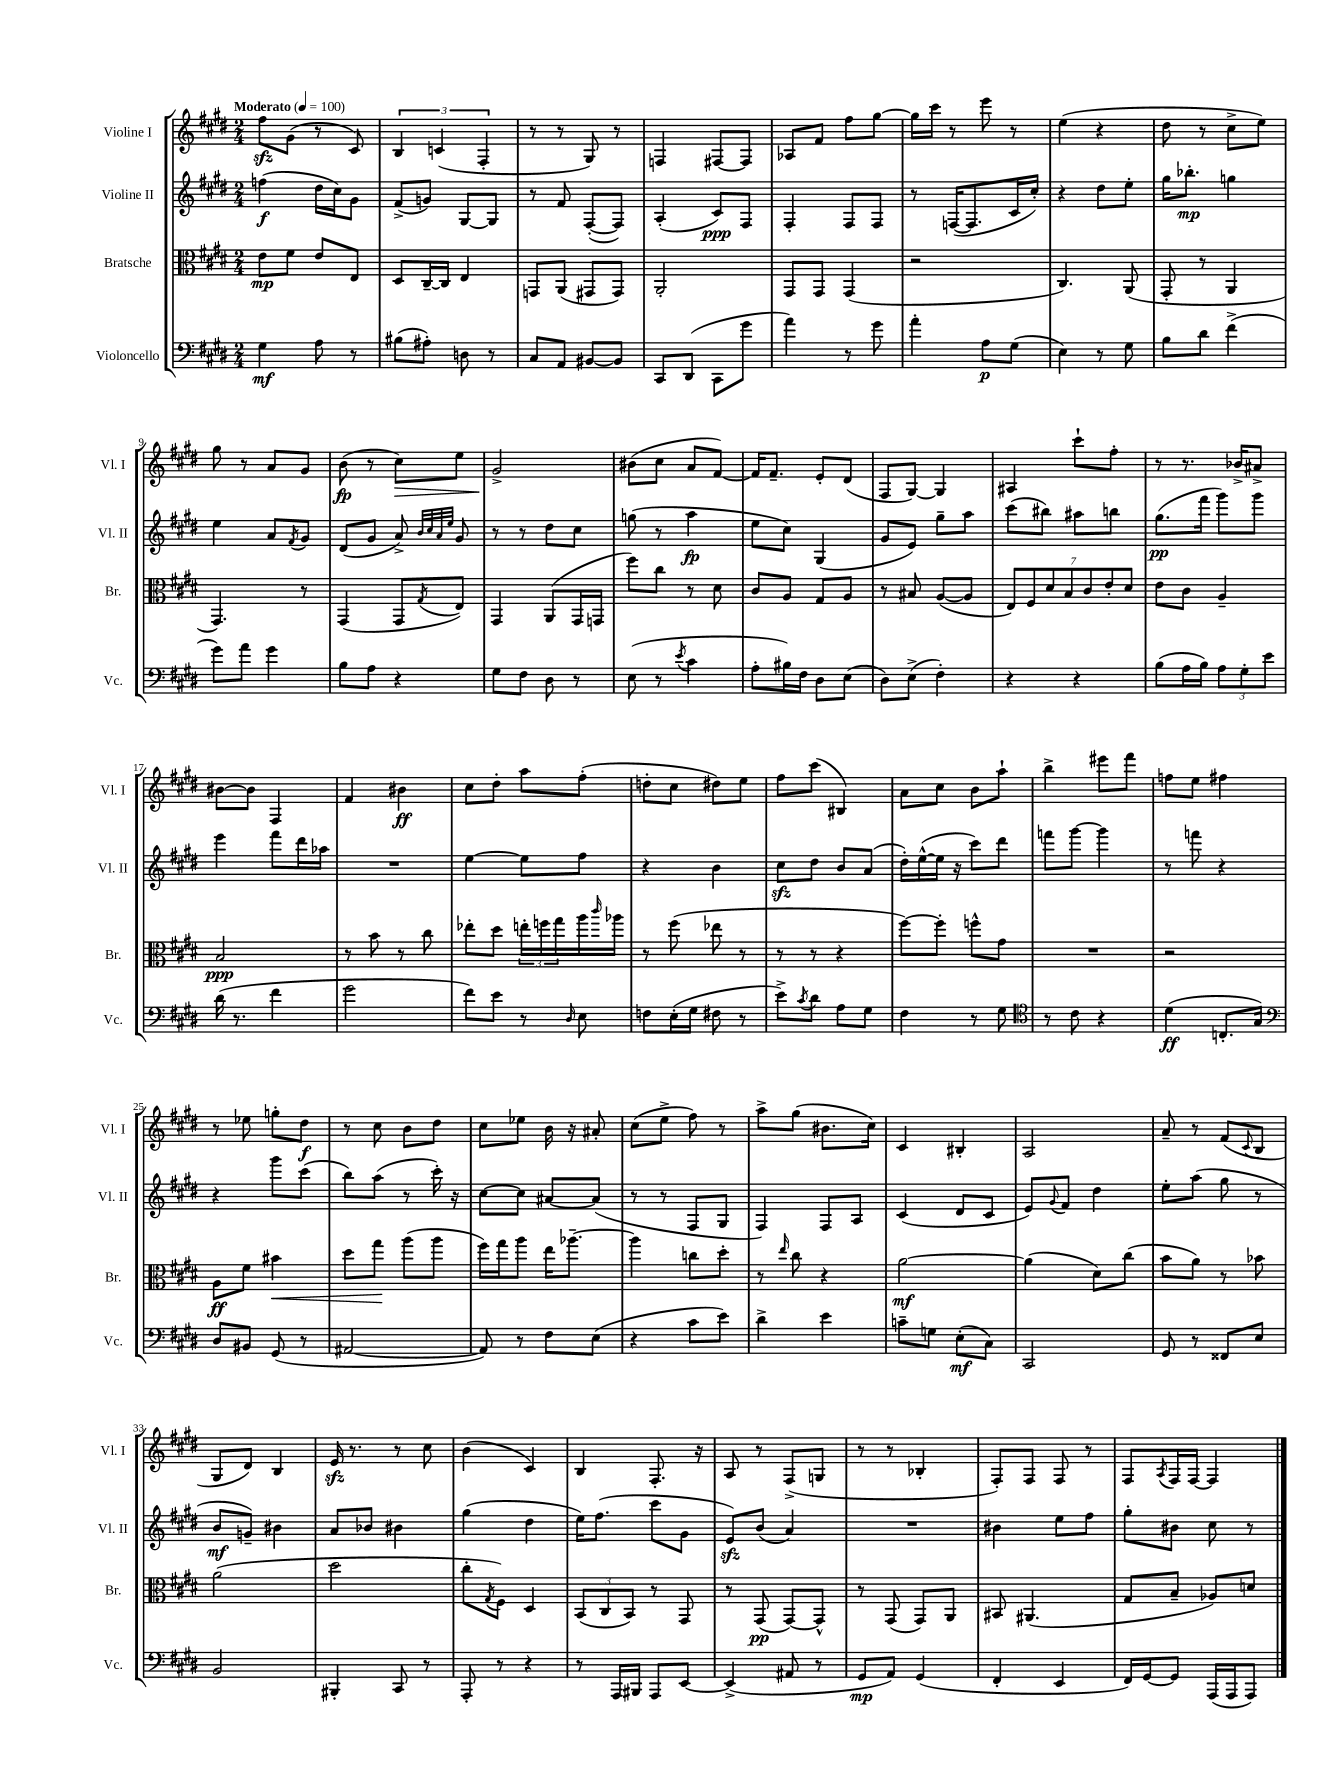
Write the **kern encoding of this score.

**kern	**kern	**kern	**kern
*staff4	*staff3	*staff2	*staff1
*clefF4	*clefC3	*clefG2	*clefG2
*k[f#c#g#d#]	*k[f#c#g#d#]	*k[f#c#g#d#]	*k[f#c#g#d#]
*M2/4	*M2/4	*M2/4	*M2/4
*MM100	*MM100	*MM100	*MM100
4G#\	8e\L	(4ff\	8ff#\L
.	8f#\J	.	(8g#\J
8A\	8e/L	16dd#\LL	8r
.	.	16cc#\J)	.
8r	8E/J	8g#\J	8c#/)
=	=	=	=
(8B#\L	8D#/L	(8f#^/L	6B/
8A#'\J)	[16C#~/L	8g/J)	.
.	.	.	(6c/
.	16C#/]JJ	.	.
8D\	4E/	[8G#/L	.
.	.	.	6F#'/
8r	.	8G#/]J	.
=	=	=	=
8C#/L	8GG/L	8r	8r
8AA/J	(8AA/J	8f#/	8r
[8BB#/L	8GG#/L	([8F#'/L	8G#/)
8BB#/]J	8GG#/J)	8F#/]J)	8r
=	=	=	=
8CC#/L	2AA'/	(4A'/	4F/
(8DD#/J	.	.	.
8CC#\L	.	8c#/L)	[8F#/L
8g#\J	.	8F#/J	8F#/]J
=	=	=	=
4a\)	8GG#/L	4F#'/	8A-/L
.	8GG#/J	.	8f#/J
8r	(4GG#/	8F#/L	8ff#\L
8g#\	.	8F#/J	[8gg#\J
=	=	=	=
4a'\	2r	8r	16gg#\]LL
.	.	.	16ccc#\JJ
.	.	([16F/LK	8r
.	.	8.F/]	.
8A\L	.	.	8eee\
(8G#\J	.	16c#/L	8r
.	.	16cc#'/JJ)	.
=	=	=	=
4E\)	4.C#/)	4r	(4ee\
8r	.	8dd#\L	4r
8G#\	(8AA/	8ee'\J	.
=	=	=	=
8B\L	8GG#'/	16gg#\LK	8dd#\
.	.	8.bb-'\J	.
8d#\J	8r	.	8r
(4f#^\	4AA/	4gg\	8cc#^\L
.	.	.	8ee\J)
=	=	=	=
8g#\L)	4.GG#/)	4ee\	8gg#\
8a\J	.	.	8r
4g#\	.	8a/L	8a/L
.	.	8qf#/	.
.	8r	8g#/J	8g#/J
=	=	=	=
8B\L	(4GG#/	(8d#/L	(8b\
8A\J	.	8g#/J	8r
4r	8GG#/L	8a^/)	8cc#\L)
.	.	32qqb/LLL	.
.	.	32qqcc#/	.
.	.	32qqa/	.
.	8qG#/	32qqee/JJJ	.
.	8E/J)	8g#/	8ee\J
=	=	=	=
8G#\L	4GG#/	8r	2g#^/
8F#\J	.	8r	.
8D#\	(8AA/L	8dd#\L	.
8r	16GG#/L	8cc#\J	.
.	16GG/JJ	.	.
=	=	=	=
(8E\	8ff#\L)	(8gg\	(8b#\L
8r	8cc#\J	8r	8cc#\J
8qe/	.	.	.
4c#\	8r	4aa\	8a/L
.	8d#\	.	[8f#/J)
=	=	=	=
8A'\L	8c#/L	8ee\L	16f#/]LK
.	.	.	8.f#~/J
16B#\L)	8A/J	8cc#\J)	.
16F#\JJ	.	.	.
8D#\L	8G#/L	(4G#/	8e'/L
(8E\J	8A/J	.	(8d#/J
=	=	=	=
8D#\L)	8r	8g#/L	8F#/L
(8E^\J	8B#/	8e/J)	[8G#/J)
4F#'\)	([8A/L	8gg#~\L	4G#/]
.	8A/]J	8aa\J	.
=	=	=	=
4r	14E/L)	(8ccc#\L	4A#/
.	14F#/	.	.
.	.	8bb#\J)	.
.	14d#/	.	.
.	14B/	.	.
4r	.	8aa#\L	8ccc#`\L
.	14c#/	.	.
.	14e'/	.	.
.	.	8bb\J	8ff#'\J
.	14d#/J	.	.
=	=	=	=
(8B\L	8e\L	(8.gg#\L	8r
16A\L	8c#\J	.	8.r
16B\JJ)	.	16fff#\Jk	.
12A\L	4A~/	8ggg#\L)	.
.	.	.	16b-^/LK
12G#'\	.	.	.
.	.	8ggg#\J	8a#^/J
12e\J	.	.	.
=	=	=	=
(16d#\	2B/	4eee\	[8b#\L
8.r	.	.	.
.	.	.	8b#\]J
4f#\	.	8fff#\L	4F#/
.	.	16ddd#\L	.
.	.	16aa-\JJ	.
=	=	=	=
2g#\	8r	2r	4f#/
.	8b\	.	.
.	8r	.	4b#\
.	8cc#\	.	.
=	=	=	=
8f#\L)	8ee-'\L	[4ee\	8cc#\L
8e\J	8dd#\J	.	8dd#'\J
8r	24ee'\LL	8ee\]L	8aa\L
.	24ff\	.	.
.	24gg#\	.	.
16qqD#/	.	.	.
8E\	16aa\	8ff#\J	(8ff#'\J
.	16qqccc#/	.	.
.	16aa-\JJ	.	.
=	=	=	=
8F\L	8r	4r	8dd'\L
(16E'\L	(8ff#\	.	8cc#\J
16G#\JJ	.	.	.
8F#\	8ee-\	4b\	8dd#\L)
8r	8r	.	8ee\J
=	=	=	=
8e^\L)	8r	8cc#\L	8ff#\L
8qc#/	.	.	.
8d#\J	8r	8dd#\J	(8ccc#\J
8A\L	4r	8b/L	4B#/)
8G#\J	.	(8a/J	.
=	=	=	=
4F#\	[8ff#\L)	16dd#'\LL)	8a\L
.	.	([16ee^^\	.
.	8ff#'\]J	16ee\]JJ	8cc#\J
.	.	16r	.
8r	8ff^^\L	8ccc#\L)	8b\L
8G#\	8g#\J	8ddd#\J	8aa`\J
=	=	=	=
*clefC4	*	*	*
8r	2r	8fff\L	4bb^\
8c#\	.	[8ggg#\J	.
4r	.	4ggg#\]	8eee#\L
.	.	.	8fff#\J
=	=	=	=
(4d#\	2r	8r	8ff\L
.	.	8fff\	8ee\J
8.C'/L	.	4r	4ff#\
16G#/Jk)	.	.	.
=	=	=	=
*clefF4	*	*	*
8D#/L	8A\L	4r	8r
8BB#/J	8f#\J	.	8ee-\
(8GG#/	4b#\	8ggg#\L	8gg'\L
8r	.	(8ccc#\J	8dd#\J
=	=	=	=
[2AA#/	8dd#\L	8bb\L)	8r
.	8gg#\J	(8aa\J	8cc#\
.	(8aa\L	8r	8b\L
.	8aa\J	16ccc#'\)	8dd#\J
.	.	16r	.
=	=	=	=
8AA#/])	16ff#\LL)	[8cc#\L	8cc#\L
.	16gg#\J	.	.
8r	8aa\J	8cc#\]J	8ee-\J
8F#\L	16ee\LK	[8a#/L	16b\
.	[8.aa-~\J	.	16r
(8E\J	.	(8a#/]J	8a#'/
=	=	=	=
4r	4aa-\]	8r	(8cc#\L
.	.	8r	8ee^\J
8c#\L	8cc\L	8F#/L	8ff#\)
8e\J)	8dd#'\J	8G#/J	8r
=	=	=	=
4d#^\	8r	4F#/)	8aa^\L
.	16qqee/	.	.
.	8cc#\	.	(8gg#\J
4e\	4r	8F#/L	8.b#\L
.	.	8A/J	.
.	.	.	16cc#\Jk)
=	=	=	=
8c~\L	[2a\	(4c#/	4c#/
8G\J	.	.	.
(8E'\L	.	8d#/L	4B#'/
8C#\J)	.	8c#/J	.
=	=	=	=
2CC#/	(4a\]	8e/L)	2A/
.	.	8qqg#/	.
.	.	8f#/J	.
.	8d#\L)	4dd#\	.
.	(8cc#\J	.	.
=	=	=	=
8GG#/	8b\L	8ee'\L	8a~/
8r	8a\J)	(8aa\J	8r
8FF##/L	8r	8gg#\	(8f#/L
.	.	.	8qqc#/
8E/J	8b-\	8r	8B/J
=	=	=	=
2BB/	(2a\	8b/L	8G#/L
.	.	8g~/J)	8d#/J)
.	.	4b#\	4B/
=	=	=	=
4BBB#'/	2dd#\	8a/L	16e/
.	.	.	8.r
.	.	8b-/J	.
8CC#/	.	4b#\	8r
8r	.	.	8cc#\
=	=	=	=
8AAA'/	8cc#'\L	(4gg#\	(4b\
.	8qG#/	.	.
8r	8F#\J)	.	.
4r	4D#/	4dd#\	4c#/)
=	=	=	=
8r	(12BB/L	16ee\LK)	4B/
.	.	(8.ff#\J	.
.	12C#/	.	.
16AAA/LL	.	.	.
.	12BB/J)	.	.
16BBB#/JJ	.	.	.
8AAA/L	8r	8ccc#\L	8.F#'/
[8EE/J	8GG#/	8g#\J	.
.	.	.	16r
=	=	=	=
(4EE^/]	8r	8e/L)	8A/
.	(8GG#/	(8b/J	8r
8AA#/	[8GG#/L)	4a/)	(8F#^/L
8r	8GG#^^/]J	.	8G/J
=	=	=	=
8GG#/L	8r	2r	8r
8AA/J)	(8GG#/	.	8r
(4GG#/	8GG#/L)	.	4B-'/
.	8AA/J	.	.
=	=	=	=
4FF#'/	8BB#/	4b#\	8F#'/L)
.	(4.AA#/	.	8F#/J
4EE/	.	8ee\L	8F#/
.	.	8ff#\J	8r
=	=	=	=
16FF#/LL)	8G#/L	8gg#'\L	8F#/L
[16GG#/J	.	.	.
.	.	.	8qA/
8GG#/]J	8B~/J	8b#\J	16F#/L
.	.	.	[16F#/JJ
(16AAA/LL	8A-/L)	8cc#\	4F#/]
16AAA/J	.	.	.
8AAA/J)	8d/J	8r	.
==	==	==	==
*-	*-	*-	*-
